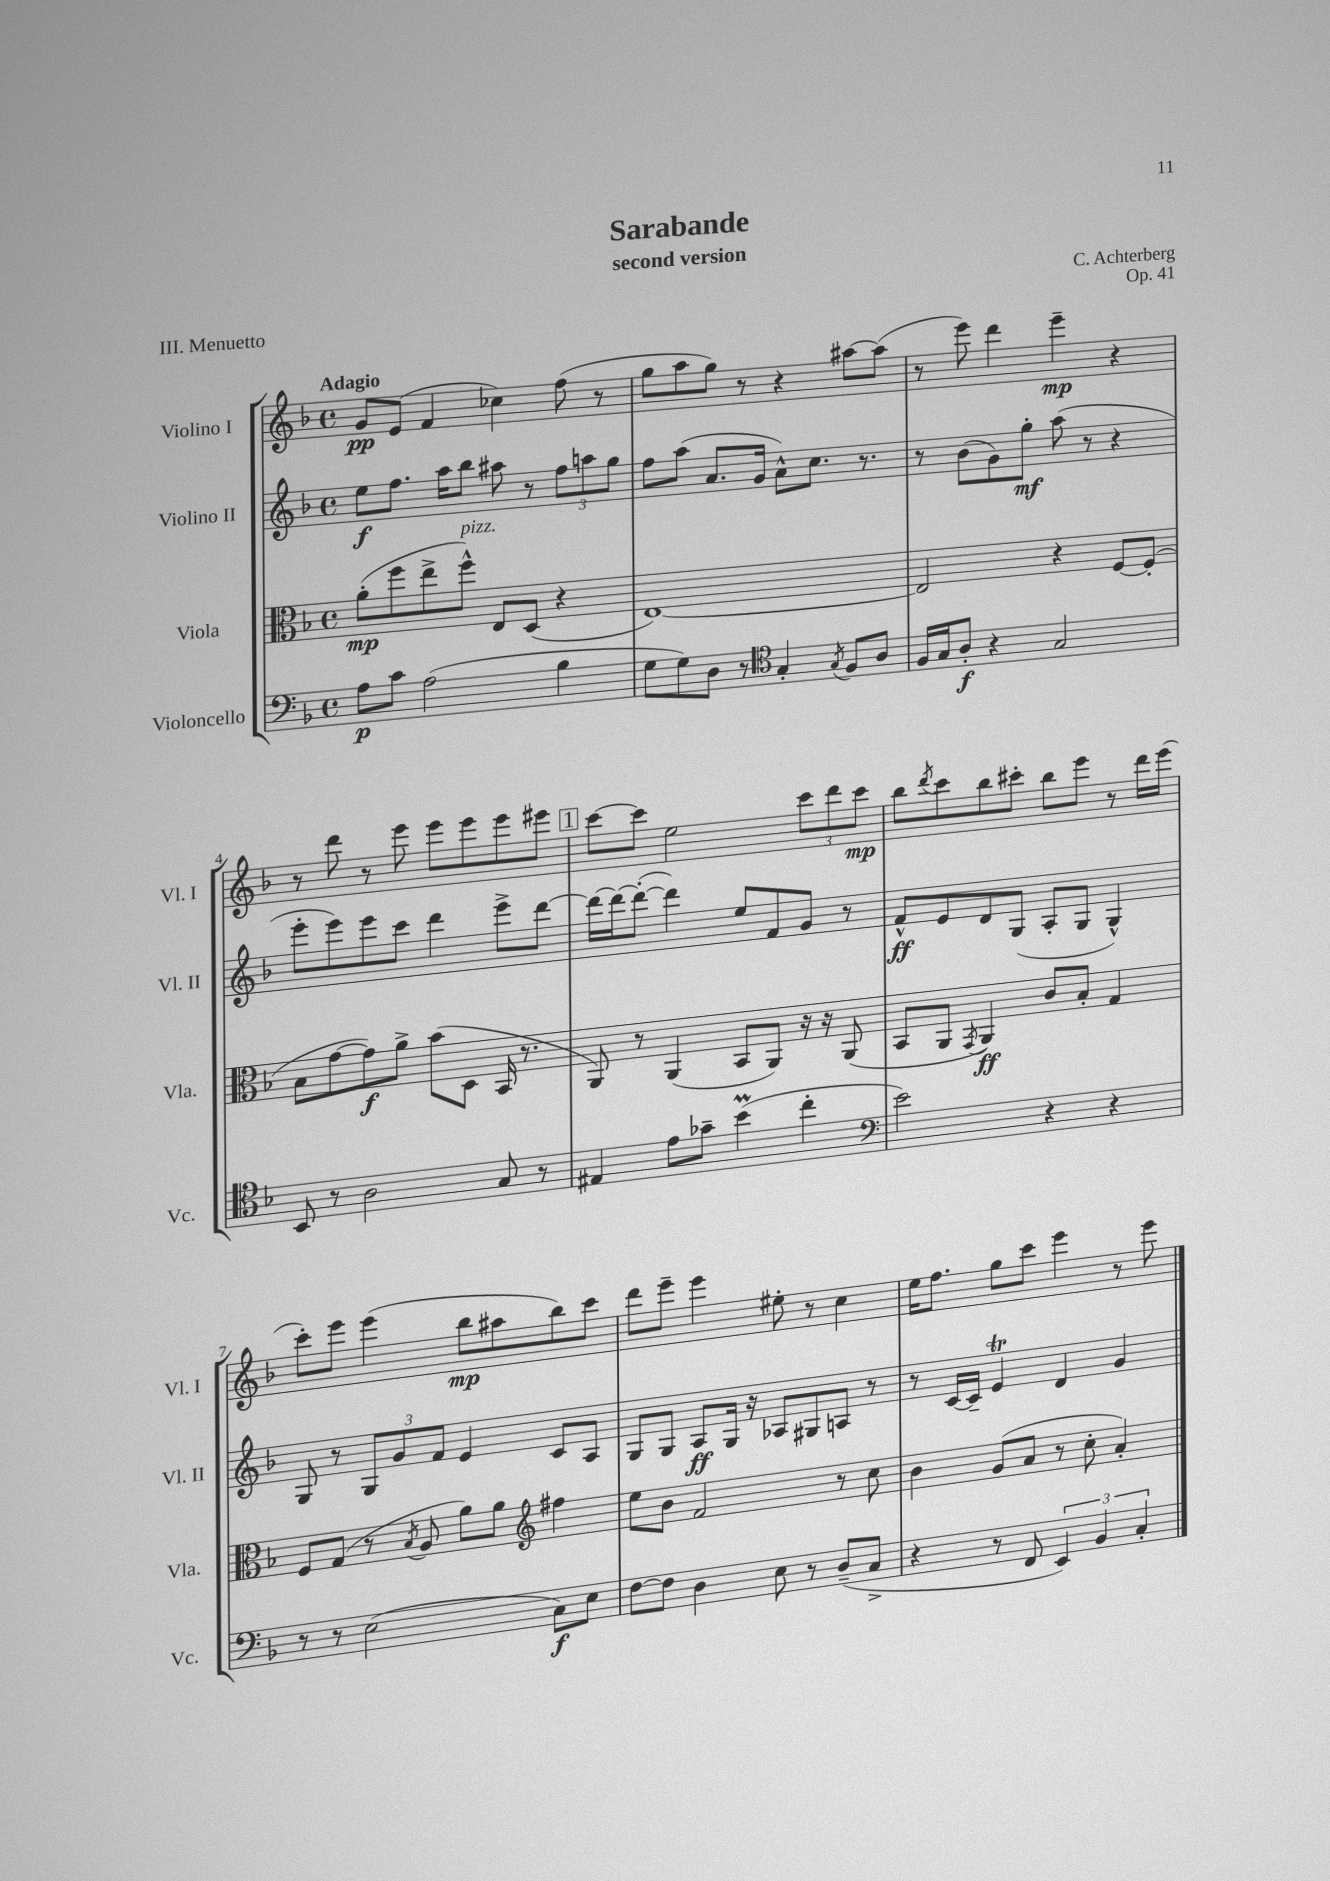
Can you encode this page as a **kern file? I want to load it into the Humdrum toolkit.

**kern	**dynam	**kern	**dynam	**kern	**dynam	**kern	**dynam
*part4	*part4	*part3	*part3	*part2	*part2	*part1	*part1
*staff4	*staff4	*staff3	*staff3	*staff2	*staff2	*staff1	*staff1
*I"Violoncello	*	*I"Viola	*	*I"Violino II	*	*I"Violino I	*
*I'Vc.	*	*I'Vla.	*	*I'Vl. II	*	*I'Vl. I	*
*clefF4	*	*clefC3	*	*clefG2	*	*clefG2	*
*k[b-]	*	*k[b-]	*	*k[b-]	*	*k[b-]	*
*M4/4	*	*M4/4	*	*M4/4	*	*M4/4	*
*met(c)	*	*met(c)	*	*met(c)	*	*met(c)	*
=1	=1	=1	=1	=1	=1	=1	=1
!	!	!	!	!	!	!LO:TX:a:B:t=Adagio	!
8A\L	p	(8a'\L	mp	8ee\L	f	8g/L	pp
8c\J	.	8ff\	.	8.ff\J	.	(8e/J	.
(2A\	.	8ee^\	.	.	.	4f/	.
.	.	.	.	16aa\KL	.	.	.
!	!	!LO:TX:a:i:t=pizz.	!	!	!	!	!
.	.	8ff^^\J)	.	8bb-\J	.	.	.
.	.	8E/L	.	8aa#X\	.	4cc-X\)	.
.	.	(8D/J	.	8r	.	.	.
4B-\	.	4r	.	12ff\L	.	(8ff\	.
.	.	.	.	12aan\	.	.	.
.	.	.	.	.	.	8r	.
.	.	.	.	12gg\J	.	.	.
=2	=2	=2	=2	=2	=2	=2	=2
8G\L	.	[1E)	.	8ff\L	.	8gg\L	.
8G\)	.	.	.	(8aa\J	.	8aa\	.
8D\J	.	.	.	8.a/L	.	8gg\J)	.
8r	.	.	.	.	.	8r	.
.	.	.	.	16g/Jk	.	.	.
*clefC4	*	*	*	*	*	*	*
4G'/	.	.	.	8a^^\L)	.	4r	.
.	.	.	.	8.cc\J	.	.	.
8qG/	.	.	.	.	.	.	.
8F/L	.	.	.	.	.	[8aa#X\L	.
.	.	.	.	8.r	.	.	.
8A/J	.	.	.	.	.	(8aa#\J]	.
=3	=3	=3	=3	=3	=3	=3	=3
16F/LL	.	2E/]	.	8r	.	8r	.
16G/J	.	.	.	.	.	.	.
8A'/J	f	.	.	(8b-\L	.	8eee\)	.
4r	.	.	.	8g\)	.	4ddd\	.
.	.	.	.	8gg'\J	mf	.	.
2G/	.	4r	.	(8aa\	.	4eee~\	mp
.	.	.	.	8r	.	.	.
.	.	[8F/L	.	4r	.	4r	.
.	.	(8F'/J]	.	.	.	.	.
!!LO:LB:g=z
=4	=4	=4	=4	=4	=4	=4	=4
8BB-/	.	8B-\L	.	8eee'\L	.	8r	.
8r	.	[8g\	.	8eee\)	.	8ddd\	.
2A\	.	8g\])	f	8eee\	.	8r	.
.	.	8a^\J	.	8ccc\J	.	8eee\	.
.	.	(8b-\L	.	4ddd\	.	8eee\L	.
.	.	8D\J	.	.	.	8eee\	.
8G/	.	16BB-/	.	8eee^\L	.	8eee\	.
.	.	8.r	.	.	.	.	.
8r	.	.	.	[8ddd\J	.	8eee#X\J	.
!!LO:REH:place=s1:t=1
=5	=5	=5	=5	=5	=5	=5	=5
4E#X/	.	8AA/)	.	16ddd\LL_	.	[8ccc\L	.
.	.	.	.	16ddd\J_	.	.	.
.	.	8r	.	(8ddd'\J_	.	8ccc\J]	.
8e\L	.	(4AA/	.	4ddd\])	.	2ee\	.
8g-X~\J	.	.	.	.	.	.	.
(4b-M\	.	8BB-/L	.	8ee/L	.	.	.
.	.	8AA/J)	.	8f/	.	.	.
4cc'\	.	16r	.	8g/J	.	12ccc\L	.
.	.	16r	.	.	.	.	.
.	.	.	.	.	.	12ddd\	.
.	.	(8AA/	.	8r	.	.	.
.	.	.	.	.	.	12ccc\J	mp
=6	=6	=6	=6	=6	=6	=6	=6
*clefF4	*	*	*	*	*	*	*
2e\)	.	8BB-/L	.	8f^^/L	ff	8bb-\L	.
.	.	.	.	.	.	8qddd/	.
.	.	8AA/J	.	8e/	.	8ccc\	.
.	.	8qGG/	.	.	.	.	.
.	.	4AA/)	ff	8d/	.	8bb-\	.
.	.	.	.	(8G/J	.	8ccc#X'\J	.
4r	.	8c/L	.	8A'/L	.	8bb-\L	.
.	.	8B-'/J	.	8G/J	.	8eee\J	.
4r	.	4G/	.	4G^^/)	.	8r	.
.	.	.	.	.	.	16ddd\LL	.
.	.	.	.	.	.	(16eee\JJ	.
!!LO:LB:g=z
=7	=7	=7	=7	=7	=7	=7	=7
8r	.	8F/L	.	8G/	.	8ccc'\L)	.
8r	.	(8G/J	.	8r	.	8eee\J	.
(2E\	.	8r	.	12G/L	.	(4eee\	.
.	.	.	.	12g/	.	.	.
.	.	8qB-/	.	.	.	.	.
.	.	8A/	.	.	.	.	.
.	.	.	.	12f/J	.	.	.
.	.	8a\L)	.	4e/	.	8bb-\L	mp
.	.	8a\J	.	.	.	8aa#X\	.
*	*	*clefG2	*	*	*	*	*
8C\L)	f	4ff#X\	.	8c/L	.	8bb-\)	.
8E\J	.	.	.	8A/J	.	8ccc\J	.
=8	=8	=8	=8	=8	=8	=8	=8
[8F\L	.	8ee\L	.	8G/L	.	8ddd\L	.
8F\J]	.	8b-\J	.	8G/J	.	8eee~\J	.
4D\	.	2f/	.	8A/L	ff	4eee\	.
.	.	.	.	16G/Jk	.	.	.
.	.	.	.	16r	.	.	.
8E\	.	.	.	8A-X/L	.	8ee#X'\	.
8r	.	.	.	8G#X/	.	8r	.
(8D~/L	.	8r	.	8An/J	.	4cc\	.
8C^/J	.	8cc\	.	8r	.	.	.
=9	=9	=9	=9	=9	=9	=9	=9
4r	.	4b-\	.	8r	.	16ee\KL	.
.	.	.	.	.	.	8.ff\J	.
.	.	.	.	[16c/LL	.	.	.
.	.	.	.	16c~/JJ]	.	.	.
8r	.	(8g/L	.	4et/	.	8gg\L	.
8FF/	.	8a/J	.	.	.	8ccc\J	.
6EE/)	.	8r	.	4d/	.	4eee\	.
.	.	8cc'\	.	.	.	.	.
6BB-/	.	.	.	.	.	.	.
.	.	4a'/)	.	4g/	.	8r	.
6C'/	.	.	.	.	.	.	.
.	.	.	.	.	.	8eee\	.
==	==	==	==	==	==	==	==
*-	*-	*-	*-	*-	*-	*-	*-
